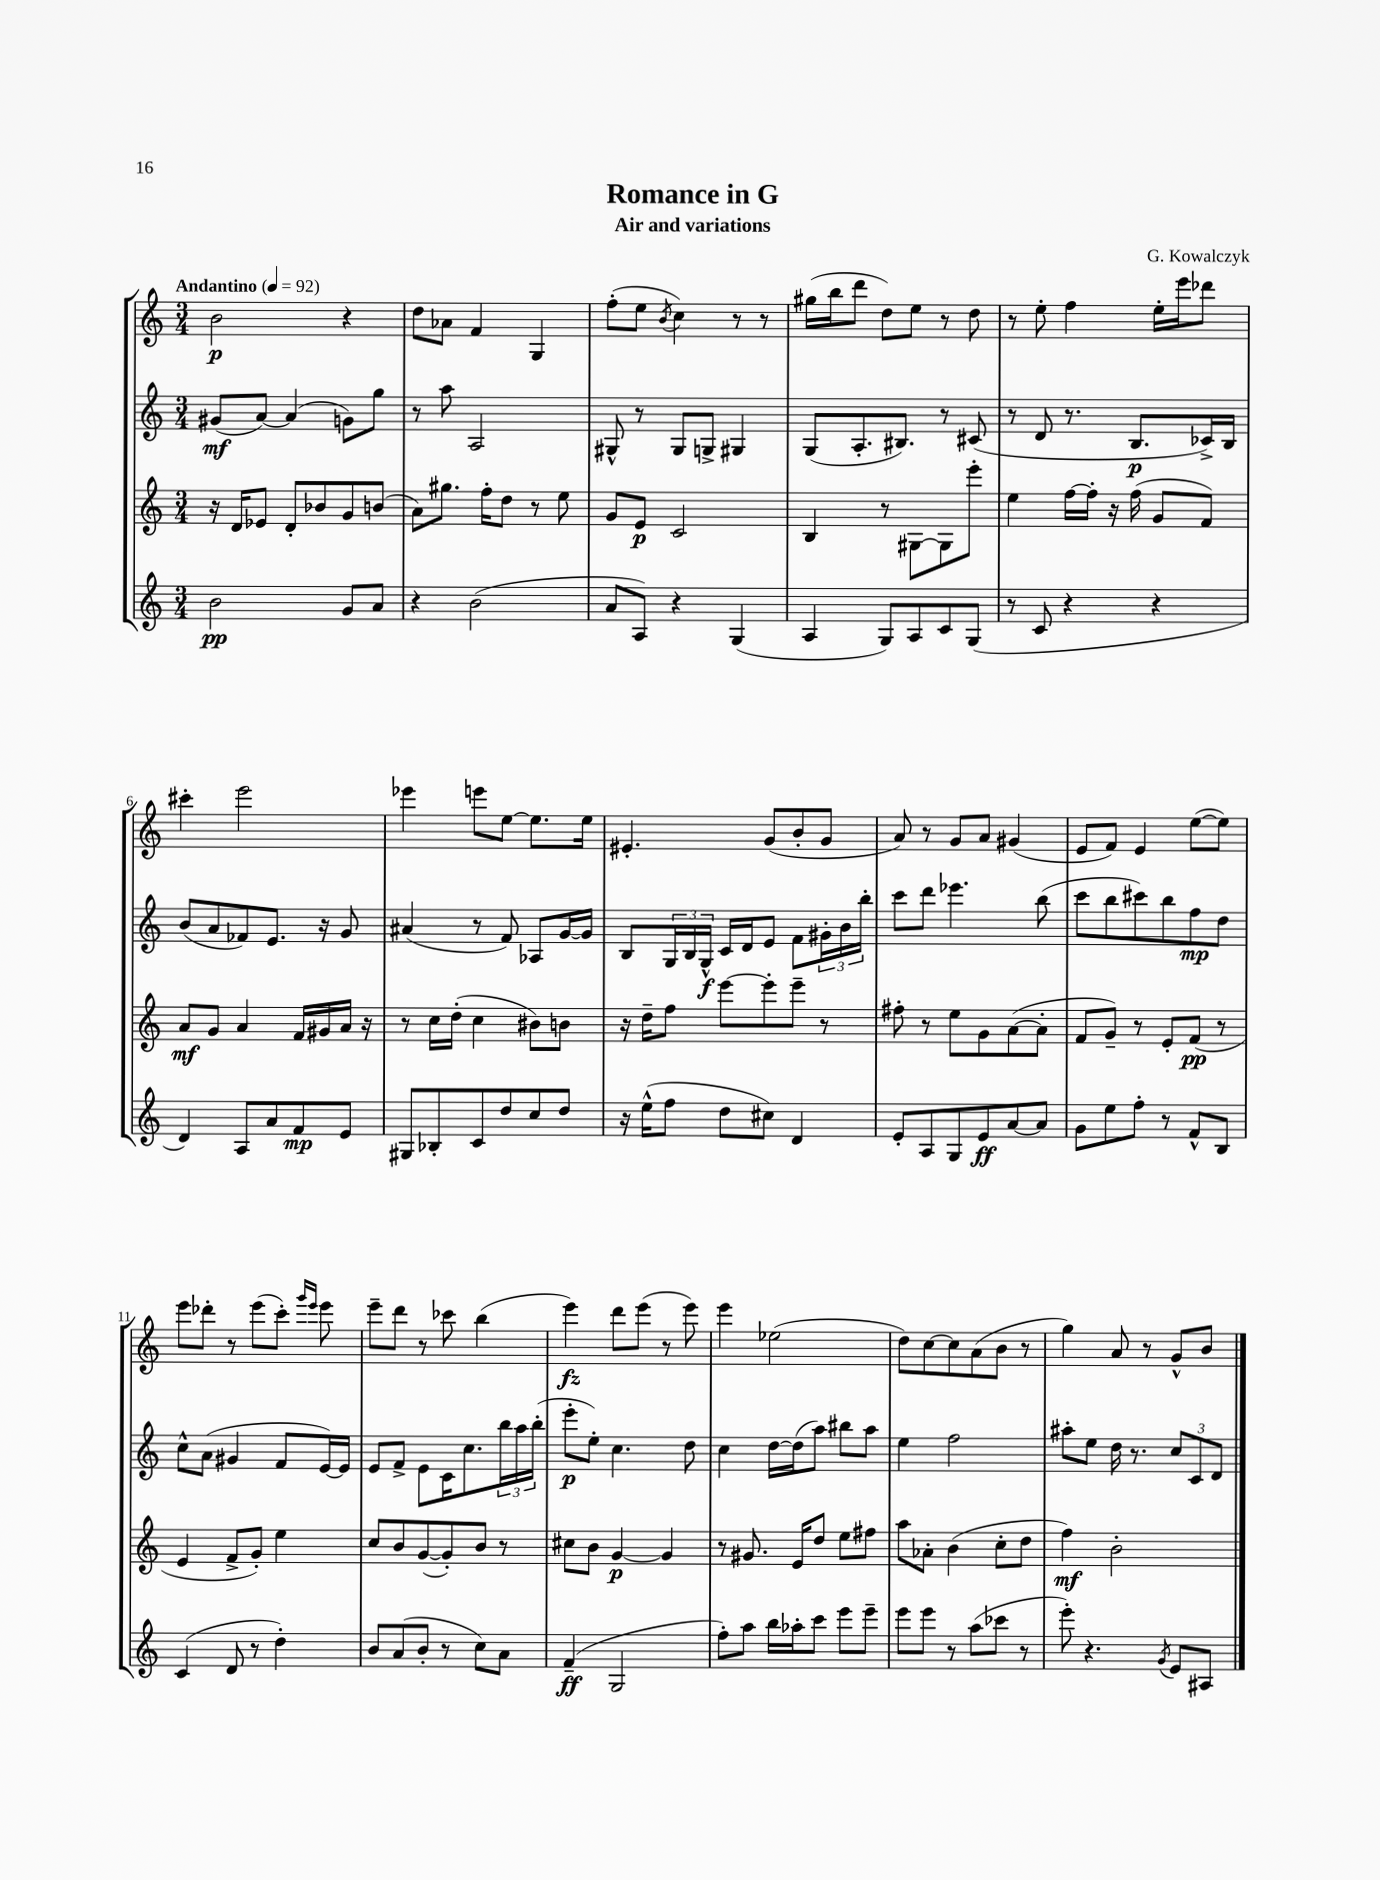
\header { title = "Romance in G" composer = "G. Kowalczyk" subtitle = "Air and variations" }
<<
\new StaffGroup <<
\new Staff = "s0" {
    \clef treble \key c \major \numericTimeSignature \time 3/4 \tempo "Andantino" 4 = 92
    b'2\p r4 |
    d''8 aes'8 f'4 g4 |
    f''8-.( e''8 \acciaccatura { b'8 } c''4) r8 r8 |
    gis''16( b''16 d'''8 d''8) e''8 r8 d''8 |
    r8 e''8-. f''4 e''16-. e'''16 des'''8 |
    cis'''4-. e'''2 |
    ees'''4 e'''8 e''8~ e''8. e''16 |
    eis'4.-. g'8( b'8-. g'8 |
    a'8) r8 g'8 a'8 gis'4( |
    e'8 f'8) e'4 e''8~( e''8) |
    e'''8 des'''8-. r8 e'''8( c'''8-.) \grace { g'''16 e'''16 } e'''8 |
    e'''8-- d'''8 r8 ces'''8 b''4( |
    e'''4\fz) d'''8 e'''8( r8 e'''8) |
    e'''4 ees''2( |
    d''8) c''8~ c''8 a'8( b'8 r8 |
    g''4) a'8 r8 g'8-^ b'8 \bar "|." |
}
\new Staff = "s1" {
    \clef treble \key c \major \numericTimeSignature \time 3/4
    gis'8\mf( a'8~) a'4( g'8) g''8 |
    r8 a''8 a2 |
    gis8-^ r8 gis8 g8-> gis4 |
    g8( a8.-. bis8.) r8 cis'8( |
    r8 d'8 r8. b8.\p ces'16->) b16 |
    b'8( a'8 fes'8) e'8. r16 g'8 |
    ais'4( r8 f'8) aes8 g'16~ g'16 |
    b8 \tuplet 3/2 { g16 b16 g16-^\f } c'16 d'16 e'8 f'8 \tuplet 3/2 { gis'16-. b'16 b''16-. } |
    c'''8 d'''8 ees'''4. b''8( |
    c'''8 b''8 cis'''8) b''8 f''8\mp d''8 |
    c''8-^ a'8( gis'4 f'8 e'16~) e'16 |
    e'8 f'8-> e'8 c'16 c''8. \tuplet 3/2 { b''16 a''16 b''16-.( } |
    e'''8-.\p e''8-.) c''4. d''8 |
    c''4 d''16~ d''16( a''8) bis''8 a''8 |
    e''4 f''2 |
    ais''8-. e''8 d''16 r8. \tuplet 3/2 { c''8 c'8 d'8 } \bar "|." |
}
\new Staff = "s2" {
    \clef treble \key c \major \numericTimeSignature \time 3/4
    r16 d'16 ees'8 d'8-. bes'8 g'8 b'8( |
    a'8) gis''8. f''16-. d''8 r8 e''8 |
    g'8 e'8\p c'2 |
    b4 r8 gis8~ gis8 e'''8-. |
    e''4 f''16~ f''16-. r16 f''16( g'8 f'8) |
    a'8\mf g'8 a'4 f'16 gis'16 a'16 r16 |
    r8 c''16 d''16-.( c''4 bis'8) b'8 |
    r16 d''16-- f''8 e'''8~ e'''8-. e'''8-- r8 |
    fis''8-. r8 e''8 g'8 a'8~( a'8-. |
    f'8 g'8--) r8 e'8-. f'8\pp( r8 |
    e'4 f'8-> g'8-.) e''4 |
    c''8 b'8 g'8~( g'8-.) b'8 r8 |
    cis''8 b'8 g'4~\p g'4 |
    r8 gis'8. e'16 d''8 e''8 fis''8 |
    a''8 aes'8-. b'4( c''8-. d''8 |
    f''4\mf) b'2-. \bar "|." |
}
\new Staff = "s3" {
    \clef treble \key c \major \numericTimeSignature \time 3/4
    b'2\pp g'8 a'8 |
    r4 b'2( |
    a'8 a8) r4 g4( |
    a4 g8) a8 c'8 g8( |
    r8 c'8 r4 r4 |
    d'4) a8 a'8 f'8\mp e'8 |
    gis8 bes8-. c'8 d''8 c''8 d''8 |
    r16 e''16-^( f''8 d''8 cis''8) d'4 |
    e'8-. a8 g8 e'8\ff a'8~ a'8 |
    g'8 e''8 f''8-. r8 f'8-^ b8 |
    c'4( d'8 r8 d''4-.) |
    b'8 a'8( b'8-. r8 c''8) a'8 |
    f'4--\ff( g2 |
    f''8-.) a''8 b''16 aes''16-. c'''8 e'''8 e'''8-- |
    e'''8 e'''8 r8 a''8( ces'''8 r8 |
    e'''8-.) r4. \acciaccatura { g'8 } e'8 ais8 \bar "|." |
}
>>
>>
